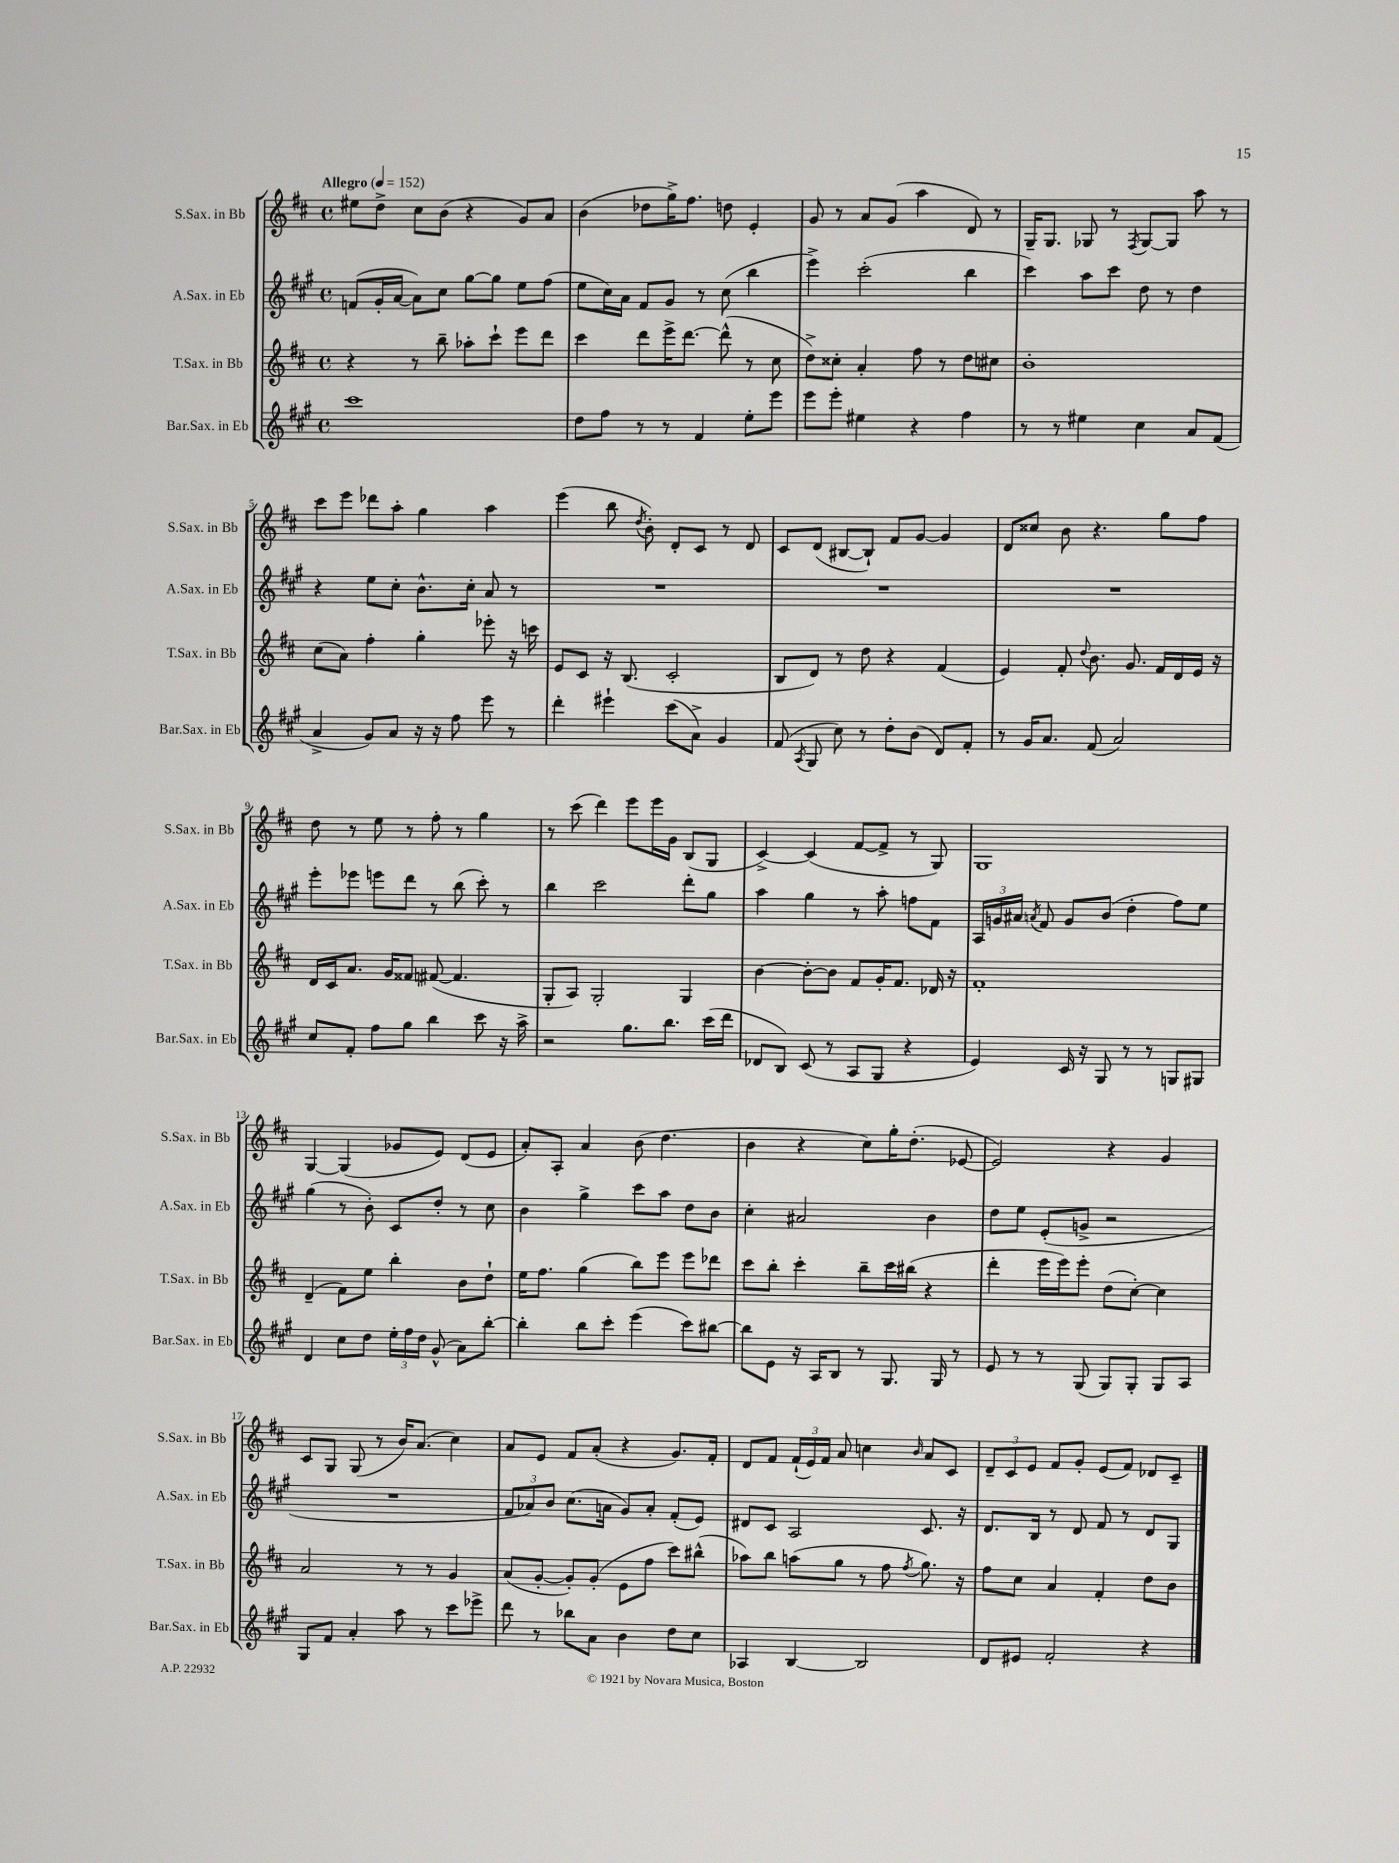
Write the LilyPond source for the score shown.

<<
\new StaffGroup <<
\new Staff = "s0" \with { instrumentName = "S.Sax. in Bb" shortInstrumentName = "S.Sax. in Bb" } {
    \clef treble \key d \major \defaultTimeSignature \time 4/4 \tempo "Allegro" 4 = 152
    \autoBeamOff eis''8[ d''8]-> cis''8[ b'8]( r4 g'8[) a'8] |
    b'4( des''8[ g''16->) fis''8.] d''8 e'4-. |
    g'8 r8 a'8[ g'8]( a''4 d'8) r8 |
    g16[-- g8.] ges8 r8 \acciaccatura { fis8 } ges8[~ ges8] a''8 r8 |
    cis'''8[ e'''8] des'''8[ a''8]-. g''4 a''4 |
    e'''4( b''8 \acciaccatura { d''8 } b'8-.) d'8[-. cis'8] r8 d'8 |
    cis'8[ d'8]( bis8[~ bis8]-!) fis'8[ g'8]~ g'4 |
    d'8[ cisis''8] b'8 r4. g''8[ fis''8] |
    d''8 r8 e''8 r8 fis''8-. r8 g''4 |
    r8 cis'''8( d'''4) e'''8[ e'''16 g'16] b8[( g8] |
    cis'4~->) cis'4( fis'8[~ fis'8]-> r8 g8) |
    g1 |
    g4~ g4( ges'8[ e'8]) d'8[( e'8] |
    a'8[-.) a8]-. a'4 b'8( d''4. |
    b'4 r4 cis''8[) g''16-. d''8.]-.( ees'8~ |
    ees'2) r4 g'4 |
    cis'8[ g8] g8( r8 b'16[) a'8.]( cis''4) |
    a'8[ e'8] fis'8[ a'8]-.( r4 g'8.[) fis'16]-. |
    d'8[ fis'8] \tuplet 3/2 { fis'16[-!( e'16) fis'16] } a'8 c''4 \grace { b'16 } a'8[ cis'8] |
    \tuplet 3/2 { d'8[-- cis'8 e'8] } fis'8[ g'8]-. e'8[( fis'8]) des'8[ cis'8]-- \bar "|." |
}
\new Staff = "s1" \with { instrumentName = "A.Sax. in Eb" shortInstrumentName = "A.Sax. in Eb" } {
    \clef treble \key a \major \defaultTimeSignature \time 4/4
    \autoBeamOff f'8[( gis'16-. a'16]~ a'8[) cis''8] gis''8[~ gis''8] e''8[ fis''8]( |
    e''8[ cis''16) a'16] fis'8[ gis'8] r8 cis''8( b''4 |
    e'''4->) cis'''2-.( b''4 |
    cis'''4) a''8[ cis'''8] d''8 r8 d''4 |
    r4 e''8[ cis''8]-. b'8.[-^ cis''16]-. a'8 r8 |
    R1 |
    R1 |
    R1 |
    e'''8[-. ees'''8] e'''8[ d'''8] r8 b''8( cis'''8-.) r8 |
    b''4 cis'''2 d'''8[-. gis''8] |
    a''4 gis''4 r8 a''8-. f''8[ fis'8] |
    \tuplet 3/2 { a16[ g'16 ais'16] } \acciaccatura { a'8 } fis'8 g'8[ b'8]( d''4-. fis''8[) e''8] |
    gis''4( r8 b'8-.) cis'8[ d''8]-. r8 cis''8 |
    b'4 gis''4-> cis'''8[ a''8] d''8[ b'8] |
    cis''4-. ais'2 b'4 |
    d''8[ e''8] e'8[-.( g'8]-> r2 |
    R1 |
    \tuplet 3/2 { fis'8[ aes'8) b'8] } cis''8.[( a'16] gis'8[) a'8]-. fis'8[-.( e'8]) |
    dis'8[ cis'8] a2 cis'8. r16 |
    d'8.[ b16] r8 d'8 fis'8 r8 d'8[ gis8] \bar "|." |
}
\new Staff = "s2" \with { instrumentName = "T.Sax. in Bb" shortInstrumentName = "T.Sax. in Bb" } {
    \clef treble \key d \major \defaultTimeSignature \time 4/4
    \autoBeamOff r4 r8 b''8-- aes''8[-. cis'''8]-! e'''8[ d'''8] |
    cis'''4 d'''8[ e'''16-> d'''8.]~ d'''8-^( r8 cis''8 |
    d''8[->) cisis''8]-. a'4-. fis''8 r8 d''8[ cis''8] |
    b'1-. |
    cis''8[( a'8]) fis''4-. g''4-. ees'''8-. r16 c'''16 |
    e'8[ cis'8] r16 b8.( cis'2-. |
    b8[ d'8]) r8 d''8 r4 fis'4( |
    e'4) fis'8-. \appoggiatura { d''8 } b'8. g'8. fis'16[ d'16 e'16] r16 |
    d'16[ cis'16 a'8.] g'16[ fisis'8] fis'8~( fis'4. |
    g8[-. a8]) g2-. g4 |
    b'4~ b'8[~-. b'8] fis'8[ g'16-. fis'8.] des'16 r16 |
    fis'1-. |
    d'4--( fis'8[) e''8] b''4-. b'8[ d''8]-! |
    e''16[ fis''8.] g''4( b''8[) e'''8] e'''8[ des'''8] |
    cis'''8[ b''8]-. cis'''4-. b''8[-- cis'''16 bis''16]( r4 |
    d'''4-. e'''16[ e'''16) e'''8]-. d''8[( cis''8]~-.) cis''4 |
    a'2 r8 r8 g'4 |
    a'8[( g'8]~-. g'8[-.) g'8]-.( e'8[ fis''8] cis'''8[) bis''8]-^( |
    aes''8[) b''8] a''8[( g''8] r8 fis''8 \acciaccatura { fis''8 } g''8.) r16 |
    fis''8[ cis''8] a'4 fis'4-. d''8[ b'8] \bar "|." |
}
\new Staff = "s3" \with { instrumentName = "Bar.Sax. in Eb" shortInstrumentName = "Bar.Sax. in Eb" } {
    \clef treble \key a \major \defaultTimeSignature \time 4/4
    \autoBeamOff cis'''1 |
    d''8[ fis''8] r8 r8 fis'4 e''8[-. e'''8] |
    e'''8[ e'''8]-. eis''4 r4 fis''4 |
    r8 r8 eis''4 cis''4 a'8[ fis'8]( |
    a'4-> gis'8[) a'8] r16 r16 fis''8 e'''8 r8 |
    d'''4-. eis'''4-! cis'''8[( a'8]->) gis'4 |
    fis'8( \acciaccatura { a8 } gis8 cis''8) r8 d''8[-. b'8]( d'8[) fis'8]-. |
    r8 gis'16[ a'8.] fis'8( a'2) |
    cis''8[ fis'8]-. fis''8[ gis''8] b''4 cis'''8 r16 a''16-> |
    r2 gis''8.[ b''8.] cis'''16[( d'''16] |
    des'8[ b8]) cis'8( r8 a8[ gis8] r4 |
    e'4) cis'16 r16 gis8 r8 r8 g8[ gis8] |
    d'4 cis''8[ d''8] \tuplet 3/2 { e''16[-. fis''16 d''16] } gis'8-^( a'8[) b''8]~-. |
    b''4-. b''8[ cis'''8]-. e'''4( cis'''8[) bis''8]~ |
    bis''8[ e'8] r16 a16[ b8] r8 gis8. gis16 r8 |
    e'8 r8 r8 gis8( gis8[) gis8]-. gis8[ a8] |
    gis8[ fis'8] a'4-. a''8 r8 cis'''8[ ees'''8]-> |
    d'''8 r8 bes''8[ a'8] b'4 d''8[ cis''8] |
    aes4 b4~ b2 |
    d'8[ eis'8] fis'2-. r4 \bar "|." |
}
>>
>>
